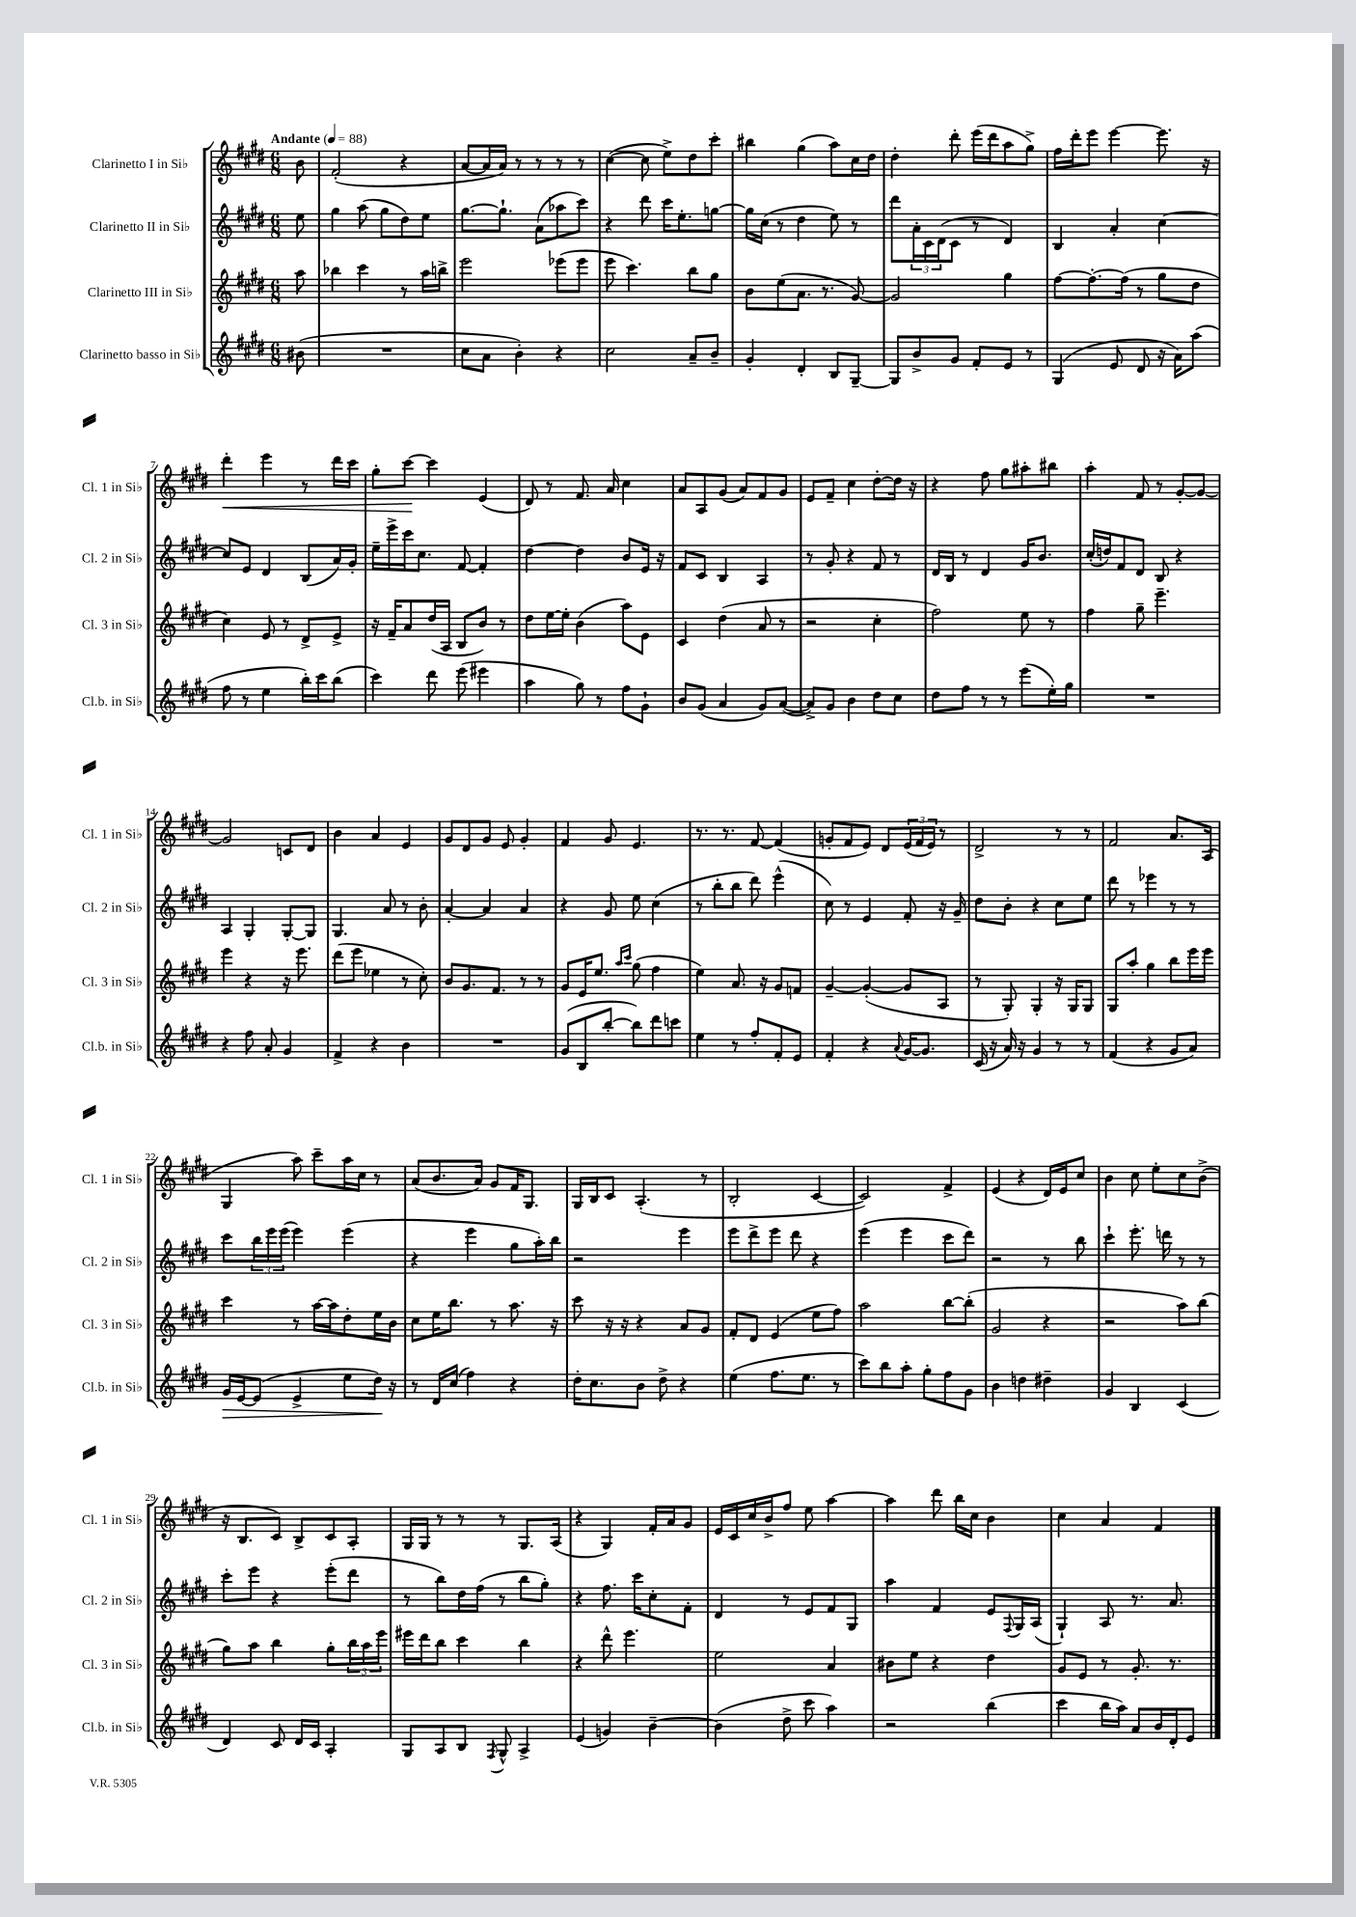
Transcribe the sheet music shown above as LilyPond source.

<<
\new StaffGroup <<
\new Staff = "s0" \with { instrumentName = "Clarinetto I in Sib" shortInstrumentName = "Cl. 1 in Sib" } {
    \clef treble \key e \major \numericTimeSignature \time 6/8 \partial 8 \tempo "Andante" 4 = 88
    b'8 |
    fis'2-.( r4 |
    a'8~ a'16 a'16) r8 r8 r8 r8 |
    cis''4~( cis''8 e''8->) dis''8 cis'''8-. |
    bis''4 gis''4( a''8) cis''16 dis''16 |
    dis''4-. dis'''8-. e'''16( dis'''16 a''8 gis''8->) |
    fis''16 dis'''16-. e'''8 e'''4~ e'''8. r16 |
    dis'''4-.\< e'''4 r8 dis'''16 cis'''16 |
    gis''8-. cis'''8~\! cis'''4 e'4( |
    dis'8) r8 fis'8. a'16 cis''4 |
    a'8 a8 gis'8( a'8) fis'8 gis'8 |
    e'8 fis'8-- cis''4 dis''8~-. dis''16 r16 |
    r4 fis''8 gis''8 ais''8-. bis''8 |
    a''4-. fis'8 r8 gis'8~-. gis'8~ |
    gis'2 c'8 dis'8 |
    b'4 a'4 e'4 |
    gis'8 dis'8 gis'8 e'8 gis'4-. |
    fis'4 gis'8 e'4. |
    r8. r8. fis'8~ fis'4( |
    g'8-. fis'8 e'8) dis'8 \tuplet 3/2 { e'16( fis'16 e'16) } r8 |
    dis'2-> r8 r8 |
    fis'2 a'8. a16( |
    gis4 a''8) cis'''8-- a''16 cis''16 r8 |
    a'8( b'8. a'16) gis'8 fis'16 gis8. |
    gis16 b16 cis'8 a4.-.( r8 |
    b2-. cis'4~ |
    cis'2) fis'4-> |
    e'4( r4 dis'16) e'16 cis''8 |
    b'4 cis''8 e''8-. cis''8 b'8->( |
    r16 b8. cis'8) b8-> cis'8 a8-. |
    gis16 gis16 r8 r8 r8 gis8. a16( |
    r4 gis4) fis'16-. a'16 gis'8 |
    e'16 cis'16 cis''16 b'16-> fis''8 e''8 a''4~ |
    a''4 dis'''8 b''16 cis''16 b'4 |
    cis''4 a'4 fis'4 \bar "|." |
}
\new Staff = "s1" \with { instrumentName = "Clarinetto II in Sib" shortInstrumentName = "Cl. 2 in Sib" } {
    \clef treble \key e \major \numericTimeSignature \time 6/8 \partial 8
    e''8 |
    gis''4 a''8( gis''8 dis''8) e''8 |
    gis''8.~ gis''8.-! a'8( aes''8 cis'''8) |
    r4 dis'''8 cis'''16 e''8.-. g''8~ |
    g''16 cis''16( r8 dis''4 e''8) r8 |
    dis'''8 \tuplet 3/2 { a'16-. cis'16 dis'16( } cis'8 r8 dis'4) |
    b4 a'4-. cis''4~ |
    cis''8 e'8 dis'4 b8( a'16) gis'16-. |
    e''16-- e'''16-> cis'''16 cis''8. fis'8~ fis'4-. |
    dis''4~ dis''4 b'8 e'16 r16 |
    fis'8 cis'8 b4 a4 |
    r8 gis'8-. r4 fis'8 r8 |
    dis'16 b16 r8 dis'4 gis'16 b'8. |
    cis''16-.( d''16) fis'8 dis'8 b8 r4 |
    a4 gis4-. gis8~-. gis8 |
    gis4. a'8 r8 b'8-. |
    a'4~-. a'4 a'4 |
    r4 gis'8 e''8 cis''4( |
    r8 b''8-. b''8 dis'''8) e'''4-^( |
    cis''8) r8 e'4 fis'8-. r16 gis'16-- |
    dis''8 b'8-. r4 cis''8 e''8 |
    dis'''8 r8 ees'''4 r8 r8 |
    cis'''8 \tuplet 3/2 { b''16 e'''16 e'''16( } e'''4) e'''4( |
    r4 e'''4 gis''8 a''16-.) b''16 |
    r2 e'''4 |
    e'''8 dis'''8-> e'''8 dis'''8 r4 |
    e'''4( e'''4 cis'''8 dis'''8) |
    r2 r8 b''8 |
    cis'''4-! e'''8.-. d'''16 r8 r8 |
    cis'''8-. e'''8 r4 e'''8-.( dis'''8 |
    r8 b''8) dis''16 fis''16( r8 b''8 gis''8-.) |
    r4 fis''8. cis'''16 cis''8-. fis'8-. |
    dis'4 r8 e'8 fis'8 gis8 |
    a''4 fis'4 e'8 \appoggiatura { fis8 } gis16 a16( |
    gis4-!) a8 r8. a'8. \bar "|." |
}
\new Staff = "s2" \with { instrumentName = "Clarinetto III in Sib" shortInstrumentName = "Cl. 3 in Sib" } {
    \clef treble \key e \major \numericTimeSignature \time 6/8 \partial 8
    a''8 |
    bes''4 cis'''4 r8 a''16 b''16-> |
    e'''2 ees'''8( ees'''8 |
    e'''8 cis'''4.) b''8 gis''8 |
    b'8 e''8( a'8. r8. gis'8~) |
    gis'2 gis''4 |
    fis''8~ fis''8.~-. fis''16( r8 gis''8 dis''8 |
    cis''4) e'8 r8 dis'8-> e'8-> |
    r16 fis'16-- a'8 dis''16( a16 b8 b'8) r8 |
    dis''8 e''16~ e''16-. b'4( a''8) e'8 |
    cis'4 dis''4( a'8 r8 |
    r2 cis''4-. |
    fis''2) e''8 r8 |
    fis''4 gis''8-- e'''4.-- |
    e'''4 r4 r16 e'''8. |
    dis'''8( e'''8 ees''4 r8 cis''8-.) |
    b'8 gis'8. fis'8. r8 r8 |
    gis'8 e'16 e''8. \grace { a''16 cis'''16 } gis''8( fis''4 |
    e''4) a'8. r16 gis'8 f'8 |
    gis'4~-- gis'4~-.( gis'8 a8 |
    r8 gis8-.) gis4-. r16 gis16 gis8 |
    gis8 a''8-. gis''4 b''8 e'''16 e'''16 |
    cis'''4 r8 a''16~ a''16 dis''8-. e''16 b'16 |
    cis''8 e''16 b''8. r8 a''8. r16 |
    cis'''8 r16 r16 r4 a'8 gis'8 |
    fis'8-. dis'8 e'4( e''8 fis''8) |
    a''2 b''8~ b''8-.( |
    gis'2 r4 |
    r2 a''8) b''8( |
    gis''8) a''8 b''4 gis''8-. \tuplet 3/2 { b''16 a''16 e'''16 } |
    eis'''16 dis'''16 b''8 cis'''4 b''4 |
    r4 dis'''8-^ e'''4. |
    e''2 a'4 |
    bis'8 e''8 r4 dis''4 |
    gis'8 e'8 r8 gis'8.-. r8. \bar "|." |
}
\new Staff = "s3" \with { instrumentName = "Clarinetto basso in Sib" shortInstrumentName = "Cl.b. in Sib" } {
    \clef treble \key e \major \numericTimeSignature \time 6/8 \partial 8
    bis'8( |
    R2. |
    cis''8 a'8 b'4-.) r4 |
    cis''2 a'8-- b'8-- |
    gis'4-. dis'4-. b8 gis8~-- |
    gis8 b'8-> gis'8 fis'8-. e'8 r8 |
    gis4( e'8 dis'8 r16 a'16) a''8( |
    fis''8 r8 e''4 b''16-.) cis'''16 b''8( |
    cis'''4) dis'''8 e'''8( eis'''4 |
    a''4 gis''8) r8 fis''8 gis'8-! |
    b'8 gis'8( a'4 gis'8) a'8~( |
    a'8->) gis'8 b'4 dis''8 cis''8 |
    dis''8 fis''8 r8 r8 e'''8( e''16-.) gis''16 |
    R2. |
    r4 fis''8 a'8-. gis'4 |
    fis'4-> r4 b'4 |
    R2. |
    gis'8( b8 b''8~-. b''8) dis'''8 c'''8 |
    e''4 r8 fis''8-. fis'8-. e'8 |
    fis'4-. r4 \appoggiatura { a'8 } gis'16~ gis'8. |
    cis'16( r16 a'16) r16 gis'4 r8 r8 |
    fis'4( r4 gis'8 a'8) |
    gis'16\> e'16~ e'8( e'4-> e''8 dis''16\!) r16 |
    r8 dis'16 cis''16( fis''4) r4 |
    dis''16-. cis''8. b'8 dis''8-> r4 |
    e''4( fis''8. e''8. r8 |
    cis'''8) b''8 a''8-. gis''8-. fis''8 gis'8 |
    b'4 d''4 dis''4-- |
    gis'4 b4 cis'4( |
    dis'4) cis'8 dis'16 cis'16 a4-. |
    gis8 a8 b8 \acciaccatura { fis8 } gis8-^ a4-> |
    e'4( g'4) b'4~-- |
    b'4( dis''8-> cis'''8 a''4) |
    r2 b''4( |
    cis'''4 b''16 a''16) a'8 b'16 dis'16-. e'8 \bar "|." |
}
>>
>>
